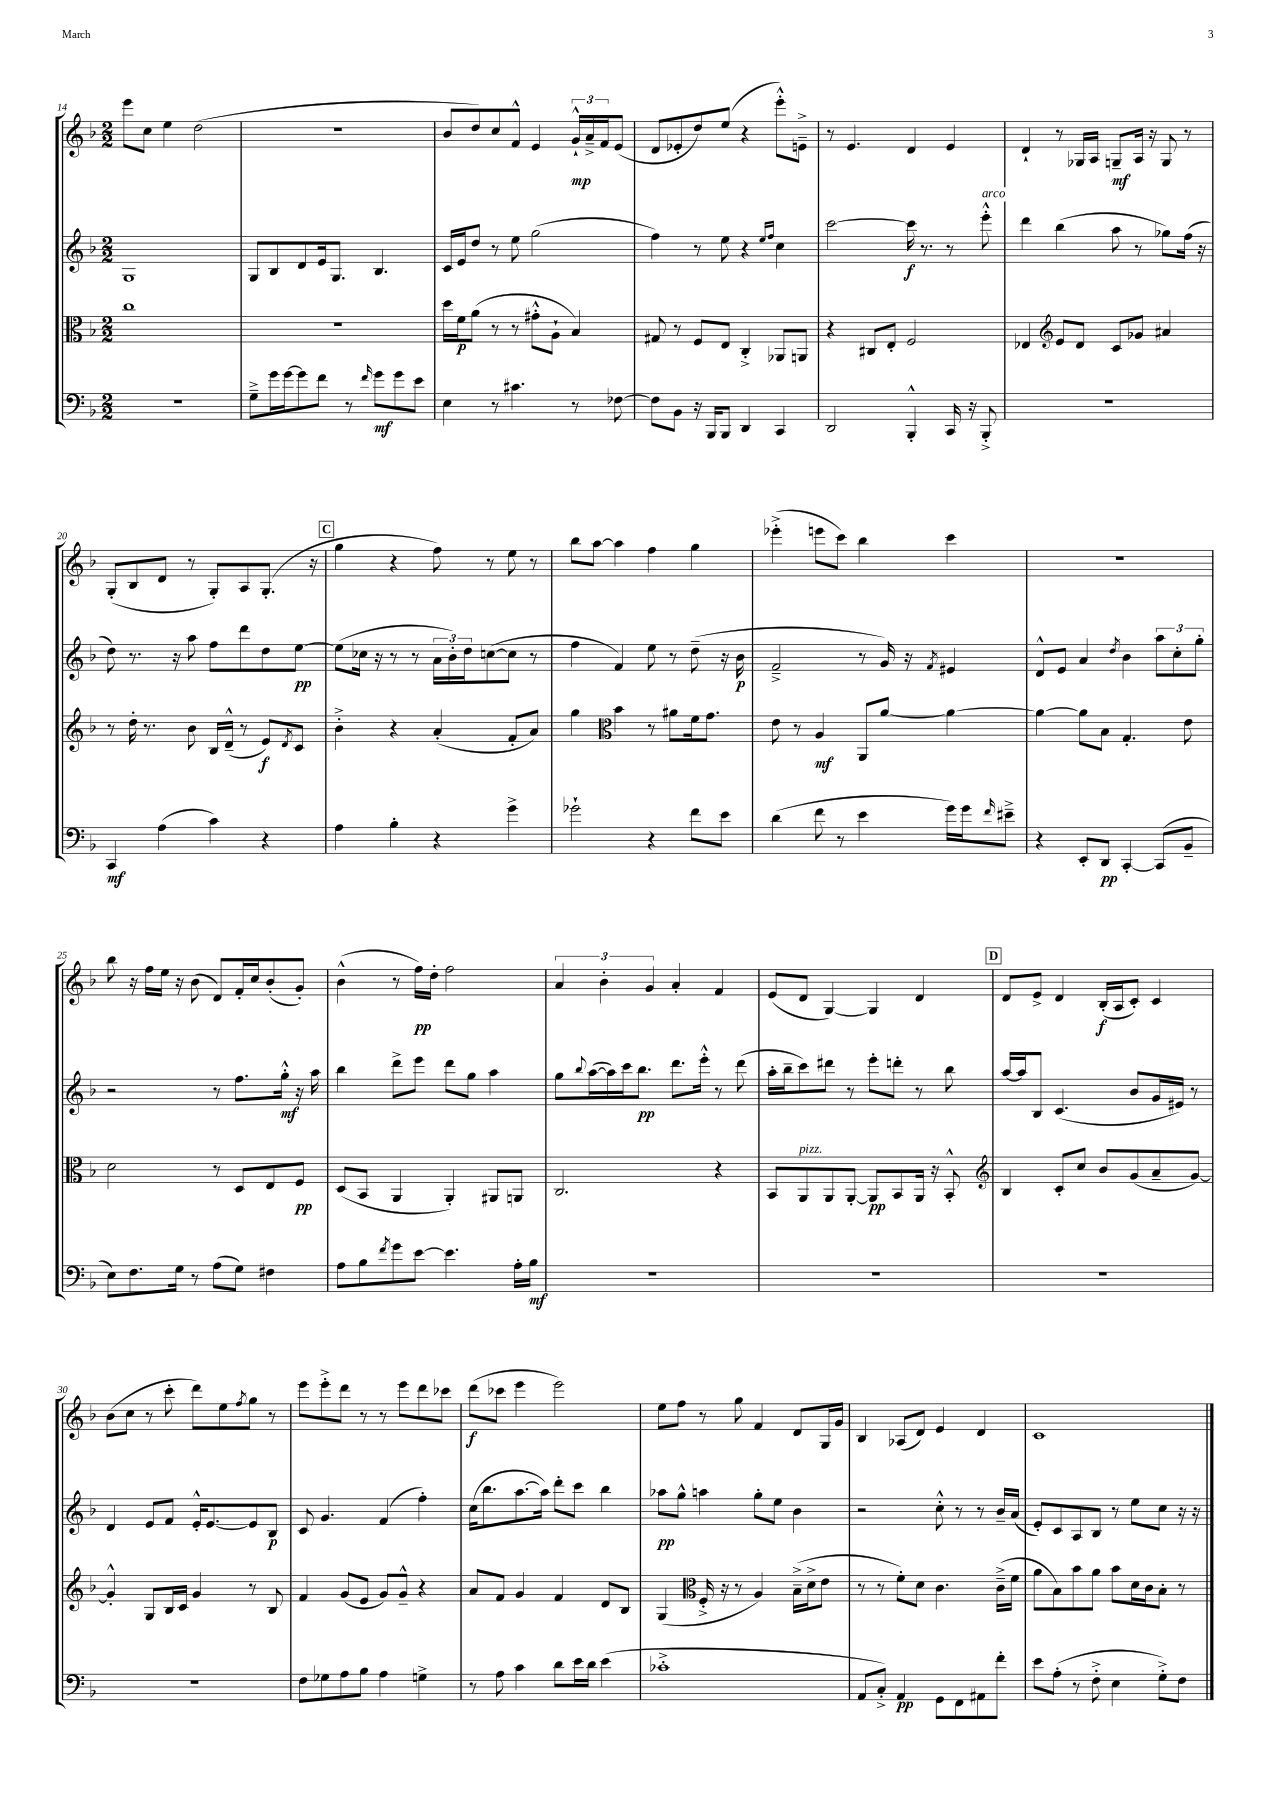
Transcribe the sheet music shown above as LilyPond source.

<<
\new StaffGroup <<
\new Staff = "s0" {
    \clef treble \key f \major \numericTimeSignature \time 2/2
    e'''8 c''8 e''4 d''2( |
    R1 |
    bes'8 d''8) c''8 f'8-^ e'4 \tuplet 3/2 { g'16-!-^\mp a'16---> f'16 } e'8( |
    d'8 ees'8-. d''8) e''8( r4 e'''8-.-^) e'8---> |
    r8 e'4. d'4 e'4 |
    d'4-! r8 ges16 a16 g8--\mf a16 r16 g8 r8 |
    g8-.( bes8 d'8 r8 g8-.) a8 g8.-.( r16 |
    \mark \markup { \box "C" } g''4 r4 f''8) r8 e''8 r8 |
    bes''8 a''8~ a''4 f''4 g''4 |
    ees'''4-.->( e'''8 c'''8) bes''4 c'''4 |
    r1 |
    bes''8 r16 f''16 e''16 r16 bes'8( d'8) f'16-. c''16 bes'8-.( g'8-.) |
    bes'4-^( r8 f''16\pp) d''16-. f''2 |
    \tuplet 3/2 { a'4 bes'4-. g'4 } a'4-. f'4 |
    e'8( d'8 g4~) g4 d'4 |
    \mark \markup { \box "D" } d'8 e'8-> d'4 bes16-.\f( a16 c'8-.) c'4 |
    bes'8( c''8 r8 c'''8-. d'''8) e''8 \acciaccatura { f''8 } g''8 r8 |
    e'''8 e'''8-.-> d'''8 r8 r8 e'''8 d'''8 ces'''8 |
    d'''8\f( ces'''8 e'''4 e'''2) |
    e''8 f''8 r8 g''8 f'4 d'8 g16 g'16 |
    bes4 aes8( d'8) e'4 d'4 |
    c'1 \bar "|." |
}
\new Staff = "s1" {
    \clef treble \key f \major \numericTimeSignature \time 2/2
    g1 |
    g8 bes8 d'8 e'16 g8. bes4. |
    c'16 e'16 d''8 r8 e''8 g''2( |
    f''4) r8 e''8 r4 \grace { e''16 f''16 } c''4 |
    c'''2~ c'''16\f r8. r8 e'''8-.-^^\markup { \italic "arco" } |
    d'''4 bes''4( a''8 r8 ges''8) f''16( r16 |
    d''8) r8. r16 a''8 f''8 d'''8 d''8 e''8~\pp |
    \mark \markup { \box "C" } e''8( ces''16 r16 r8 r8 \tuplet 3/2 { a'16 bes'16-.) d''16 } c''8~( c''8 r8 |
    f''4 f'4) e''8 r8 d''8--( r16 bes'16\p |
    f'2---> r8 g'16) r16 \acciaccatura { f'8 } eis'4 |
    d'8-^ e'8 a'4 \acciaccatura { d''8 } bes'4 \tuplet 3/2 { a''8 c''8-. g''8-. } |
    r2 r8 f''8. g''16-.-^\mf r16 a''16 |
    bes''4 d'''8-> e'''8 d'''8 g''8 a''4 |
    g''8 \appoggiatura { bes''8 } a''16~( a''16) c'''16 bes''8.\pp d'''8. e'''16-.-^ r8 d'''8( |
    a''16-. bes''16-- c'''8) dis'''8 r8 e'''8-. d'''8-. r8 bes''8 |
    \mark \markup { \box "D" } a''16~ a''16 bes8 c'4.( bes'8 g'16 eis'16) r8 |
    d'4 e'8 f'8 e'16-.-^ e'8.~ e'8 bes8\p |
    c'8 g'4. f'4( f''4-.) |
    c''16( bes''8. a''8.~ a''16) d'''8-. c'''8 bes''4 |
    aes''8\pp g''8-^ a''4 g''8-. e''8 bes'4 |
    r2 c''8-.-^ r8 r8 bes'16-- a'16( |
    e'8-.) c'8 a8 bes8 r8 e''8 c''8 r16 r16 \bar "|." |
}
\new Staff = "s2" {
    \clef alto \key f \major \numericTimeSignature \time 2/2
    c''1 |
    R1 |
    d''16 f'16\p a'8( r8 r8 gis'8-.-^ a8-! bes4) |
    gis8 r8 f8 e8 c4-.-> aes,8 a,8 |
    r4 cis8 e8-. f2 |
    ees4 \clef treble e'8 d'8 c'8 ges'8 ais'4 |
    r8 d''16-. r8. bes'8 bes16 d'16---^( r8 e'8\f) \acciaccatura { d'8 } c'8 |
    \mark \markup { \box "C" } bes'4-.-> r4 a'4-.( f'8-. a'8) |
    g''4 \clef alto bes'4 r8 ais'8 f'16 g'8. |
    e'8 r8 a4\mf a,8 a'8~ a'4~ |
    a'4~ a'8 bes8 g4.-. e'8 |
    d'2 r8 d8 e8 f8\pp |
    d8( bes,8 a,4 a,4-.) ais,8 a,8 |
    c2. r4 |
    bes,8 a,8^\markup { \italic "pizz." } a,8 a,8~-. a,8\pp bes,8 a,16 r16 bes,8-.-^ |
    \mark \markup { \box "D" } \clef treble bes4 c'8-. c''8 bes'8 g'8( a'8-- g'8~) |
    g'4-.-^ g8 bes16 c'16 g'4 r8 bes8 |
    f'4 g'8( e'8 g'8) g'8---^ r4 |
    a'8 f'8 g'4 f'4 d'8 bes8 |
    g4( \clef alto f16-.-> r16 r8 a4) bes16--->( d'16-> e'8 |
    r8 r8 f'8-.) d'8 c'4. c'16--->( f'16 |
    a'8 bes8) bes'8 a'8 bes'8 d'16 c'16 bes8-. r8 \bar "|." |
}
\new Staff = "s3" {
    \clef bass \key f \major \numericTimeSignature \time 2/2
    R1 |
    g8---> g'16 g'16~ g'8 f'8 r8 \grace { f'16 } g'8\mf g'8 e'8 |
    e4 r8 cis'4. r8 fes8~ |
    fes8 bes,8 r16 bes,,16 bes,,8 d,4 c,4 |
    d,2 bes,,4-.-^ c,16 r16 bes,,8-.-> |
    r1 |
    c,4\mf a4( c'4) r4 |
    \mark \markup { \box "C" } a4 bes4-. r4 g'4-> |
    ges'2-! r4 f'8 e'8 |
    d'4( f'8 r8 e'4 g'16) g'16 \grace { f'16 } eis'8---> |
    r4 e,8-. d,8\pp c,4~-. c,8( bes,8-- |
    e8) f8. g16 r8 a8( g8) fis4 |
    a8 bes8 \acciaccatura { f'8 } g'8 e'8~ e'4. a16-. bes16\mf |
    R1 |
    R1 |
    \mark \markup { \box "D" } R1 |
    R1 |
    f8 ges8 a8 bes8 a4 g4-> |
    r8 a8 c'4 d'8 e'16 d'16 e'4( |
    ces'1-.-> |
    a,8 c8-.->) a,4\pp g,8 f,8 ais,8 f'8-. |
    e'8 a8-.( r8 f8-.-> e4 g8-.->) f8 \bar "|." |
}
>>
>>
\layout { \context { \Score currentBarNumber = #14 } }
